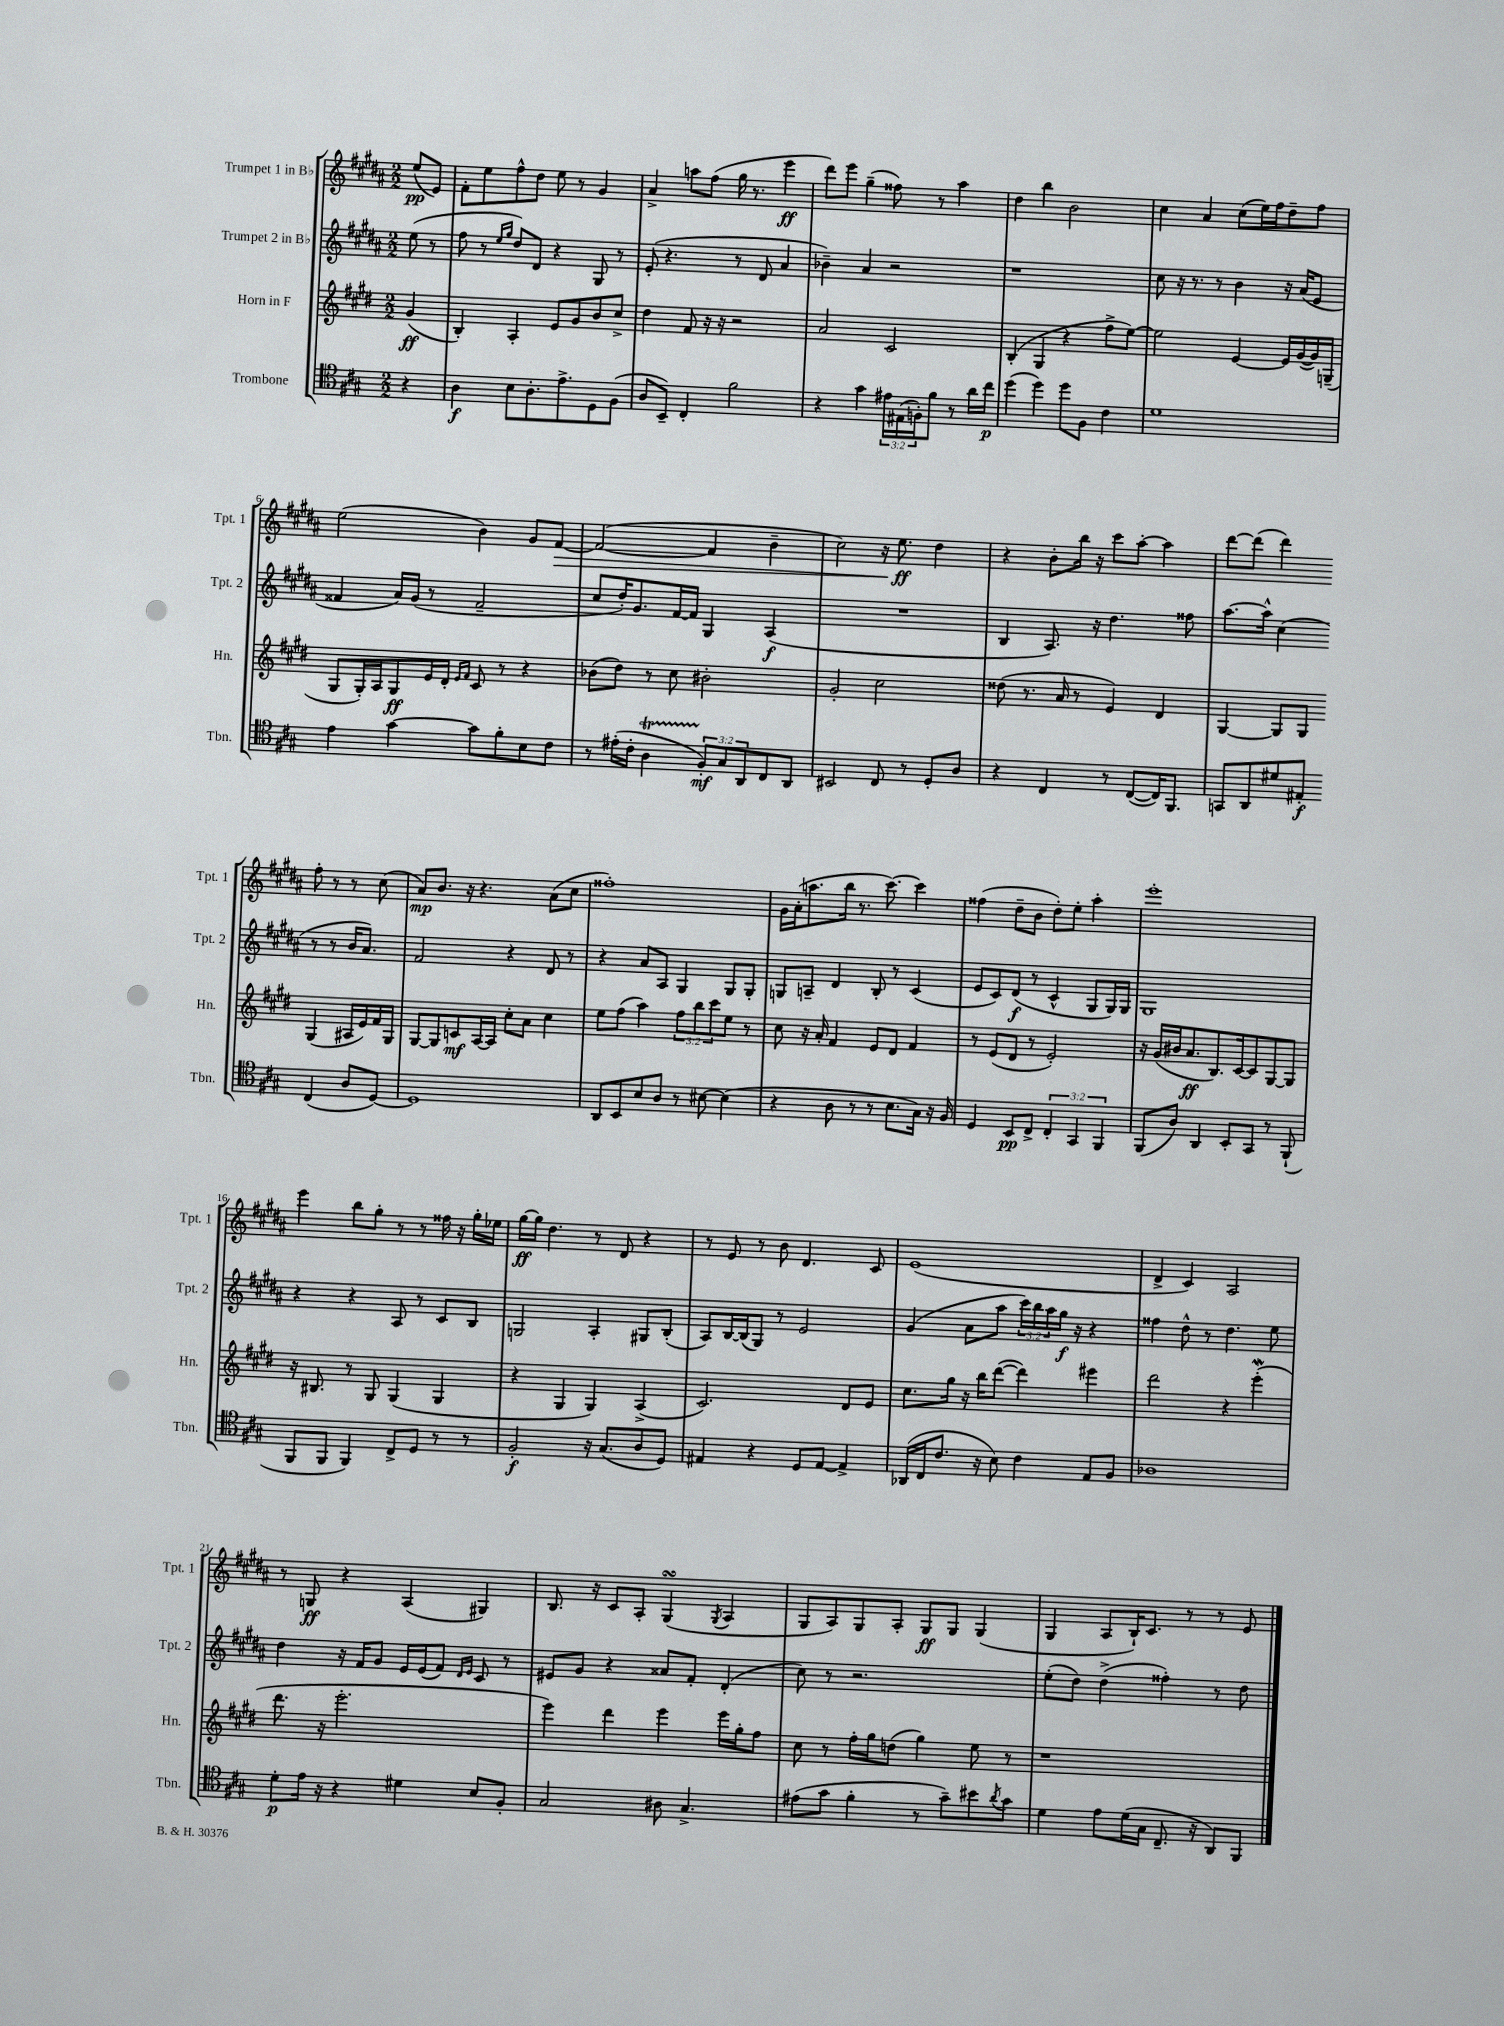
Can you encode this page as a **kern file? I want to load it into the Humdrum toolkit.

**kern	**kern	**kern	**kern
*staff4	*staff3	*staff2	*staff1
*clefC4	*clefG2	*clefG2	*clefG2
*k[f#c#g#]	*k[f#c#g#d#]	*k[f#c#g#d#a#]	*k[f#c#g#d#a#]
*M2/2	*M2/2	*M2/2	*M2/2
4r	(4g#/	(8ee\	(8ee/L
.	.	8r	8e/J)
=	=	=	=
4A\	4B'/)	8ff#\	8f#'\L
.	.	8r	8ee\
.	.	16qqee/LL	.
.	.	16qqgg#/JJ	.
8B\L	4A'/	8dd#/L)	8ff#^^\
8.A'\	.	8d#/J	8dd#\J
.	8e/L	4r	8ee\
8.e^\	.	.	.
.	8g#/	.	8r
8D\	8b/	8G#/	4g#/
(8F#\J	8cc#^/J	8r	.
=	=	=	=
8A/L	4dd#\	(8e'/	4a#^/
8BB~/J)	.	4.r	.
4C#'/	8f#/	.	8aa\L
.	16r	.	(8ff#\J
.	16r	.	.
2f#\	2r	8r	16gg#\
.	.	.	8.r
.	.	8d#/	.
.	.	4a#/	4eee\
=	=	=	=
4r	2a/	4b-~\)	8ddd#\L)
.	.	.	8eee\J
4g#\	.	4a#/	(4gg#~\
24e#\LL	2c#/	2r	8ff##\)
(24E#\	.	.	.
24F'\J)	.	.	.
8f#\J	.	.	8r
8r	.	.	4aa#\
16a\LL	.	.	.
16cc#\JJ	.	.	.
=	=	=	=
(4dd\	(4B'/	1r	4dd#\
4dd\)	4G#/	.	4bb\
8dd\L	4r	.	2b\
8F#\J	.	.	.
4c#\	8ff#^\L	.	.
.	[8ee\J)	.	.
=	=	=	=
1d	2ee\]	8cc#\	4cc#\
.	.	16r	.
.	.	8.r	.
.	.	.	4a#/
.	.	8r	.
.	[4e/	4b\	(8cc#\L
.	.	.	16ee\L)
.	.	.	16ff#\J
.	16e/]LL	16r	8dd#~\
.	([16g#/	(16a#/LK	.
.	16g#/])	8e/J	8ff#\J
.	(16G~/JJ	.	.
=	=	=	=
4e\	8G#/L	4f##/	(2ee\
.	16G#'/L)	.	.
.	16A/J	.	.
[4g#\	8G#/	16a#/LL)	.
.	.	(16g#/JJ	.
.	16e/L	8r	.
.	16d#'/JJ	.	.
.	16qqe/LL	.	.
.	16qqf#/JJ	.	.
8g#\]L	8c#/	2f##~/	4b\)
8f#'\	8r	.	.
8B\	4r	.	8g#/L
8c#\J	.	.	[8f#/J
=	=	=	=
8r	(8b-\L	8cc#/L	(2f#/_
(16e#'\LL	8dd#\J)	16dd#'/K)	.
16c#'\JJ	.	8.g#/	.
4A\	8r	.	.
.	8cc#\	[16f#/L	.
.	.	16f#/]JJ	.
12F#'/L)	2b#'\	4G#/	4f#/]
12G#/	.	.	.
12AA/	.	.	.
8C#/	.	(4A#/	4b~\
8AA/J	.	.	.
=	=	=	=
2BB#/	2g#'/	1r	2cc#\)
8C#/	2cc#\	.	16r
.	.	.	8.ee\
8r	.	.	.
8D'/L	.	.	4dd#\
8A/J	.	.	.
=	=	=	=
4r	(8dd##\	4B/	4r
.	8.r	.	.
4C#/	.	8.A#/)	8b'\L
.	16a/	.	.
.	8r	.	16bb\Jk
.	.	16r	16r
8r	4e/)	4.dd#\	8ccc#\L
([8C#/L	.	.	[8aa#'\J
16C#/]K)	4d#/	.	4aa#\]
8.FF#/J	.	.	.
.	.	8ff##\	.
=	=	=	=
8GG/L	[4G#/	[8.aa#\L	[8ddd#\L
8AA/	.	.	(8ddd#\]J
.	.	16aa#^^\]Jk	.
8d#/	8G#/]L	(4cc#\	4ddd#\)
8E#'/J	8G#/J	.	.
(4C#/	(4G#/	8r	8ff#'\
.	.	8r	8r
8A/L	16A#/LL	16b/LK	8r
.	16e/)	8.a#/J)	.
[8D/J)	16f#/	.	(8cc#\
.	16G#/JJ	.	.
=	=	=	=
1D]	[8G#/L	2f#/	8a#/L)
.	8G#/]	.	8.b/J
.	8c/	.	.
.	.	.	16r
.	[16A/L	.	4.r
.	16A/]JJ	.	.
.	8cc#'\L	4r	.
.	8a\J	.	.
.	4cc#\	8d#/	(8a#\L
.	.	8r	8cc#\J
=	=	=	=
8AA/L	8ee\L	4r	1ff##')
8BB/	(8ff#\J	.	.
8B/	4aa\)	8a#/L	.
8A/J	.	8A#/J	.
8r	12ff#\L	4G#/	.
.	12bb\	.	.
[8B#\	.	.	.
.	12ccc#\	.	.
(4B#\]	8ee\J	8G#/L	.
.	8r	8G#'/J	.
=	=	=	=
4r	8cc#\	8G/L	16g#\LL
.	.	.	(16a#'\J
.	16r	8A~/J	8.aa\
.	16a'/	.	.
8A\	4f#/	4d#/	.
.	.	.	16bb\Jk
8r	.	.	8.r
8r	8e/L	8B'/	.
.	.	.	[8.ccc#\)
8.B\L	8d#/J	8r	.
.	4f#/	(4c#/	4ccc#\]
16G#\Jk)	.	.	.
16r	.	.	.
16F#/	.	.	.
=	=	=	=
4D/	8r	8e/L	(4ff##\
.	(8e/L	8c#/)	.
8BB/L	8d#/J	(8d#/J	8dd#~\L
8C#^/J	8r	8r	8b\J
6C#'/	2e'/)	4c#^^/	8dd#'\L)
.	.	.	8ee'\J
6GG#/	.	.	.
.	.	8G#/L	4aa#'\
6FF#/	.	.	.
.	.	16G#/L)	.
.	.	16G#/JJ	.
=	=	=	=
(8FF#/L	16r	1G#	1eee'
.	(16g#/LL	.	.
8A/J)	16b#/J	.	.
.	8.a/	.	.
4AA/	.	.	.
.	8.B/)	.	.
8BB'/L	.	.	.
.	[16c#/k	.	.
8GG#/J	8c#/]	.	.
8r	[8G#/	.	.
(8FF#`/	8G#/]J	.	.
=	=	=	=
8FF#/L	16r	4r	4eee\
.	8.B#/	.	.
8FF#/J	.	.	.
4FF#/)	8r	4r	8bb\L
.	8G#/	.	8gg#'\J
8C#^/L	(4G#/	8A#/	8r
8D/J	.	8r	8r
8r	4G#/	8c#/L	16ff##\
.	.	.	16r
8r	.	8B/J	16gg#'\LL
.	.	.	16ee-\JJ
=	=	=	=
2F#'/	4r	2G/	[16gg#\LL
.	.	.	16gg#\]JJ
.	.	.	4.dd#\
.	4G#/	.	.
16r	4G#/)	4A#'/	8r
(8.G#/L	.	.	.
.	.	.	8d#/
8A/	(4A^/	8G#/L	4r
8D/J)	.	(8B'/J	.
=	=	=	=
4E#/	2.c#/)	8A#/L)	8r
.	.	[16B/L	8e/
.	.	(16B/]J	.
4r	.	8G#/J)	8r
.	.	8r	8b\
8D/L	.	2e/	4.d#/
[8E#/J	.	.	.
4E#^/]	8d#/L	.	.
.	8e/J	.	8c#/
=	=	=	=
(16AA-/LL	8.cc#\L	(4g#/	(1e
16C#/J	.	.	.
8.c#/J	.	.	.
.	16gg#\Jk	.	.
.	16r	8a#\L	.
16r	16bb\LK	.	.
8B\)	([8ddd#\J	8aa#\J	.
4c#\	4ddd#\])	24ccc#\LL)	.
.	.	24bb\	.
.	.	24aa#\	.
.	.	16gg#\JJ	.
.	.	16r	.
8E/L	4eee#\	4r	.
8F#/J	.	.	.
=	=	=	=
1A-	2ddd#\	4ff##\	4d#^/
.	.	8dd#^^\	4c#/)
.	.	8r	.
.	4r	4.dd#\	2A#/
.	(4eee'\	.	.
.	.	8ee\	.
=	=	=	=
8d'\L	8.ddd#\	4dd#\	8r
16e\Jk	.	.	8G/
16r	16r	.	.
4r	2.eee'\	16r	4r
.	.	16f#/LK	.
.	.	8g#/J	.
4d#\	.	16e/LL	(4A#/
.	.	(16e/J	.
.	.	8f#/J)	.
.	.	16qqd#/LL	.
.	.	16qqe/JJ	.
8B/L	.	8c#/	4G#/)
8F#'/J	.	8r	.
=	=	=	=
2G#/	4eee\)	8e#/L	8.B/
.	.	8g#/J	.
.	.	.	16r
.	4ddd#\	4r	8c#/L
.	.	.	8A#'/J
8A#\	4eee\	8a##/L	(4G#/
4.G#^/	.	8f#'/J	.
.	.	.	8qG#/
.	16eee\LL	(4d#'/	4A#/
.	16gg#'\J	.	.
.	8ff#\J	.	.
=	=	=	=
(8e#\L	8cc#\	8cc#\)	8G#/L
8g#\J	8r	8r	8A#/)
4f#'\	16ff#'\LL	2.r	8G#/
.	16gg#\J	.	.
.	(8dd\J	.	8A#'/J
8r	4gg#\)	.	8G#/L
8g#~\L)	.	.	8G#/J
8b#\	8ee\	.	(4G#/
8qa/	.	.	.
8g#\J	8r	.	.
=	=	=	=
4d\	1r	(8ee'\L	4G#/
.	.	8dd#\J)	.
8e\L	.	(4dd#^\	8A#/L
(16d\L	.	.	16B`/K)
16G#\JJ	.	.	8.c#/J
8.C#~/	.	4ff##'\)	.
.	.	.	8r
16r	.	.	.
8AA/L)	.	8r	8r
8FF#/J	.	8dd#\	8e/
==	==	==	==
*-	*-	*-	*-
